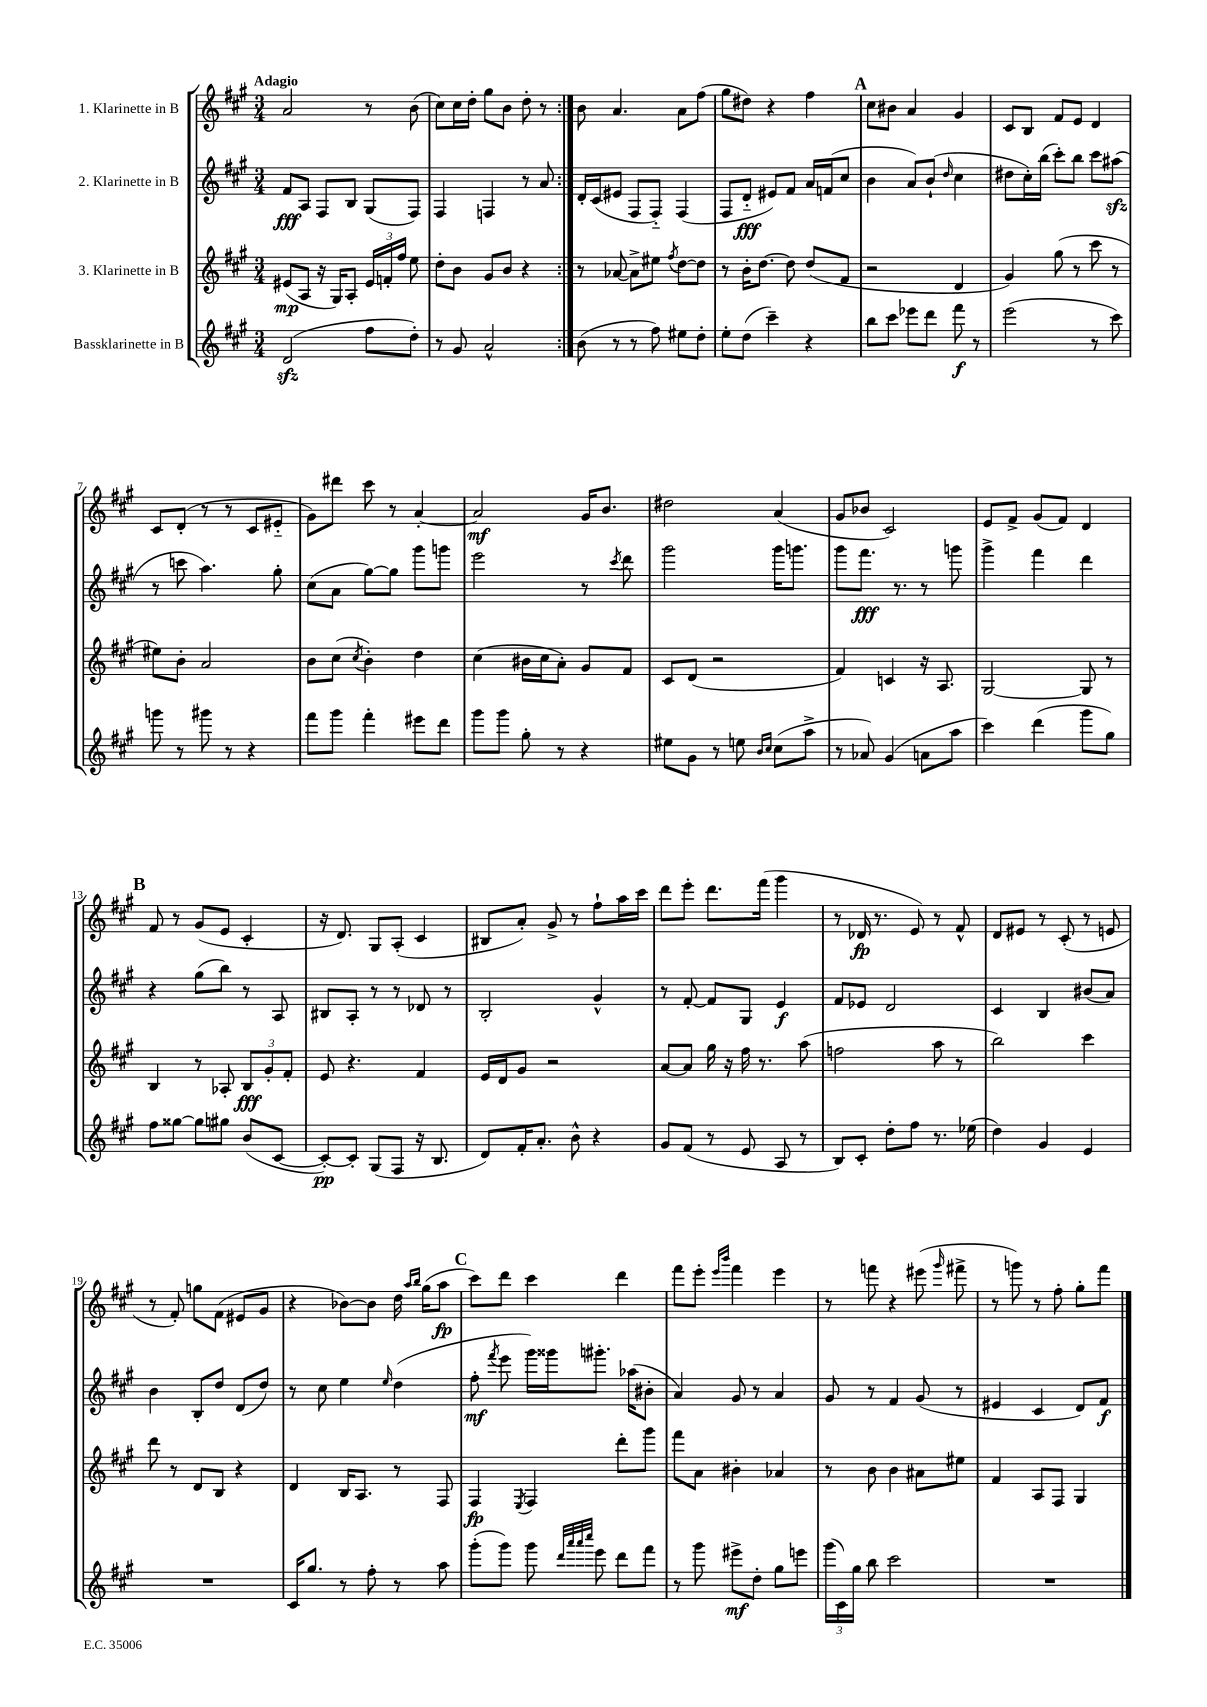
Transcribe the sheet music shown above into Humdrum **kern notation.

**kern	**kern	**kern	**kern
*staff4	*staff3	*staff2	*staff1
*clefG2	*clefG2	*clefG2	*clefG2
*k[f#c#g#]	*k[f#c#g#]	*k[f#c#g#]	*k[f#c#g#]
*M3/4	*M3/4	*M3/4	*M3/4
(2d	(8e#	8f#	2a
.	8A	8A	.
.	16r	8F#	.
.	16G#)	.	.
.	8A'	8B	.
8ff#	24e#	(8G#	8r
.	24f'	.	.
.	24ff#	.	.
8dd')	8ee	8F#)	(8b
=	=	=	=
8r	8dd'	4F#	8cc#)
8g#	8b	.	16cc#
.	.	.	16dd'
2a^^	8g#	4F	8gg#
.	8b	.	8b
.	4r	8r	8dd'
.	.	8a	8r
=:|!	=:|!	=:|!	=:|!
(8b	8r	16d'	8b
.	.	(16c#	.
8r	[8a-	8e#	4.a
8r	8a-^]	8F#	.
8ff#)	8ee#	8F#'~)	.
.	8qff#	.	.
8ee#	[8dd	(4F#	8a
8dd'	8dd]	.	(8ff#
=	=	=	=
8ee'	8r	8F#	8gg#
(8dd	16b'	8d'~	8dd#)
.	[8.dd	.	.
4ccc#~)	.	8e#)	4r
.	8dd]	8f#	.
4r	(8dd	16a	4ff#
.	.	(16f	.
.	8f#	8cc#	.
=	=	=	=
8bb	2r	4b	8cc#
8ccc#	.	.	8b#
8eee-	.	8a)	4a
8ddd	.	(8b`	.
.	.	16qqdd	.
8fff#	4d	4cc#	4g#
8r	.	.	.
=	=	=	=
(2eee	4g#)	8dd#	8c#
.	.	16cc#')	8B
.	.	(16bb	.
.	(8gg#	8ccc#')	8f#
.	8r	8bb	8e
8r	8ccc#	8ccc#	4d
8ccc#)	8r	(8aa#	.
=	=	=	=
8ggg	8ee#)	8r	8c#
8r	8b'	8ccc	(8d'
8ggg#	2a	4.aa)	8r
8r	.	.	8r
4r	.	.	8c#
.	.	8gg#'	8e#'~
=	=	=	=
8fff#	8b	(8cc#	8g#)
8ggg#	(8cc#	8a	8ddd#
.	8qcc#	.	.
4fff#'	4b')	[8gg#)	8ccc#
.	.	8gg#]	8r
8eee#	4dd	8ggg#	[4a'
8ddd	.	8ggg	.
=	=	=	=
8ggg#	(4cc#	2eee	2a]
8ggg#	.	.	.
8gg#'	16b#	.	.
.	16cc#	.	.
8r	8a')	.	.
4r	8g#	8r	16g#
.	.	.	8.b
.	.	8qccc#	.
.	8f#	8ddd	.
=	=	=	=
8ee#	8c#	2ggg#	2dd#
8g#	(8d	.	.
8r	2r	.	.
8ee	.	.	.
16qqb	.	.	.
16qqcc#	.	.	.
(8cc#	.	16ggg#	(4a
.	.	8.ggg	.
8aa^	.	.	.
=	=	=	=
8r	4f#)	8ggg#	8g#
8a-)	.	8.fff#	8b-
(4g#	4c	.	2c#)
.	.	8.r	.
8a	16r	8r	.
.	8.A	.	.
8aa	.	8ggg	.
=	=	=	=
4ccc#)	[2G#	4ggg#^	8e
.	.	.	8f#^
(4ddd	.	4fff#	(8g#
.	.	.	8f#)
8ggg#	8G#]	4ddd	4d
8gg#)	8r	.	.
=	=	=	=
8ff#	4B	4r	8f#
[8gg##	.	.	8r
8gg##]	8r	(8gg#	(8g#
8gg#	8A-'	8bb)	8e
(8b	12B	8r	4c#'
.	12g#'	.	.
[8c#	.	8A	.
.	12f#'	.	.
=	=	=	=
8c#'_)	8e	8B#	16r
.	.	.	8.d)
8c#']	4.r	8A'	.
(8G#	.	8r	8G#
8F#	.	8r	(8A'
16r	4f#	8d-	4c#
8.B	.	.	.
.	.	8r	.
=	=	=	=
8d)	16e	2B'	8B#
.	16d	.	.
16f#'	8g#	.	8a')
8.a'	.	.	.
.	2r	.	8g#^
8b^^	.	.	8r
4r	.	4g#^^	8ff#`
.	.	.	16aa
.	.	.	16ccc#
=	=	=	=
8g#	[8a	8r	8ddd
(8f#	8a]	[8f#'	8eee'
8r	16gg#	8f#]	8.ddd
.	16r	.	.
8e	16ff#	8G#	.
.	8.r	.	(16fff#
8A	.	4e	4ggg#
8r	(8aa	.	.
=	=	=	=
8B)	2ff	8f#	8r
8c#'	.	8e-	16d-
.	.	.	8.r
8dd'	.	2d	.
8ff#	.	.	8e)
8.r	8aa	.	8r
.	8r	.	8f#^^
(16ee-	.	.	.
=	=	=	=
4dd)	2bb)	4c#	8d
.	.	.	8e#
4g#	.	4B	8r
.	.	.	(8c#'
4e	4ccc#	(8b#	8r
.	.	8a)	8e
=	=	=	=
2.r	8ddd	4b	8r
.	8r	.	8f#')
.	8d	8B'	8gg
.	8B	8dd	(8f#
.	4r	(8d	8e#
.	.	8dd)	8g#
=	=	=	=
16c#	4d	8r	4r
8.gg#	.	.	.
.	.	8cc#	.
8r	16B	4ee	[8b-)
.	8.A	.	.
8ff#'	.	.	8b-]
.	.	16qqee	.
8r	8r	(4dd	16dd
.	.	.	16qqaa
.	.	.	16qqbb
.	.	.	(16gg#
8aa	8F#	.	8aa
=	=	=	=
(8ggg#'	4F#	8ff#'	8ccc#)
.	.	8qfff#	.
8ggg#)	.	8eee	8ddd
.	8qE	.	.
8ggg#	4F#	16ggg#)	4ccc#
.	.	16ggg##	.
32qqddd	.	.	.
32qqaaa	.	.	.
32qqaaa	.	.	.
32qqcccc#	.	.	.
8eee	.	8.ggg#'	.
8ddd	8ddd'	.	4ddd
.	.	(16aa-	.
8fff#	8ggg#	8b#'	.
=	=	=	=
8r	8fff#	4a)	8fff#
8ggg#	8a	.	8eee'
.	.	.	16qqeee
.	.	.	16qqbbb
8eee#^	4b#'	8g#	4fff#
8dd'	.	8r	.
8gg#	4a-	4a	4eee
8eee	.	.	.
=	=	=	=
(24ggg#	8r	8g#	8r
24c#)	.	.	.
24gg#	.	.	.
8bb	8b	8r	8fff
2ccc#	4b	4f#	4r
.	8a#	(8g#	(8eee#
.	.	.	16qqggg#
.	8ee#	8r	8fff#^
=	=	=	=
2.r	4f#	4e#	8r
.	.	.	8ggg)
.	8A	4c#	8r
.	8F#	.	8ff#'
.	4G#	8d)	8gg#'
.	.	8f#	8fff#
==	==	==	==
*-	*-	*-	*-
